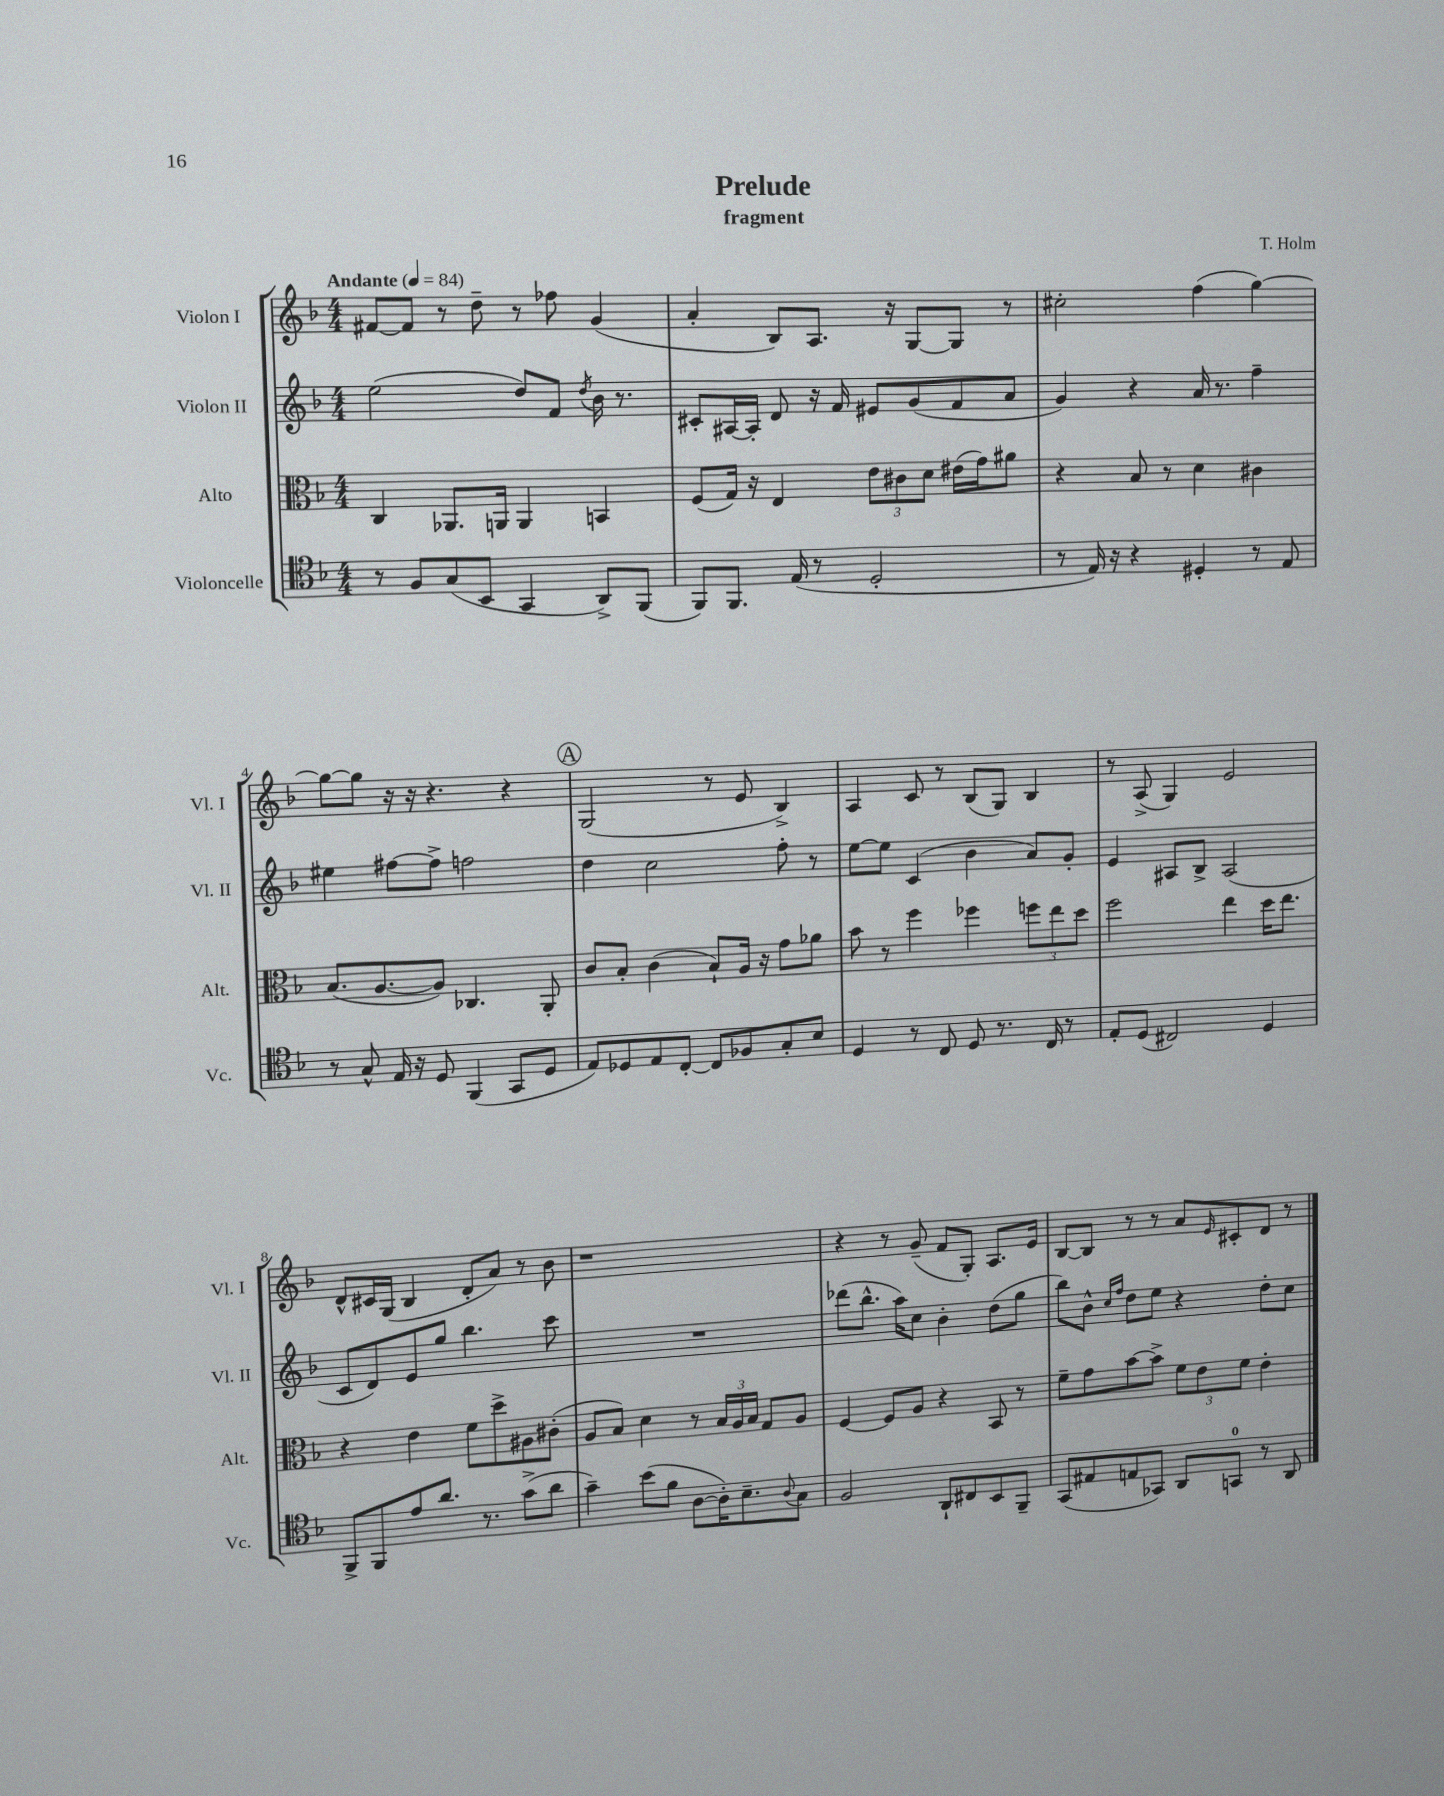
\header { title = "Prelude" composer = "T. Holm" subtitle = "fragment" }
<<
\new StaffGroup <<
\new Staff = "s0" \with { instrumentName = "Violon I" shortInstrumentName = "Vl. I" } {
    \clef treble \key f \major \numericTimeSignature \time 4/4 \tempo "Andante" 4 = 84
    fis'8~ fis'8 r8 d''8-- r8 fes''8 g'4( |
    a'4-. bes8) a8. r16 g8~ g8 r8 |
    cis''2-. f''4( g''4~) |
    g''8~ g''8 r16 r16 r4. r4 |
    \mark \markup { \circle "A" } g2( r8 e'8 bes4->) |
    a4 c'8 r8 bes8( g8) bes4 |
    r8 a8->( g4) e'2 |
    d'8-^ cis'16 g16( bes4 d'8-. a'8) r8 bes'8 |
    r1 |
    r4 r8 g'8--( f'8 g8-.) a8. e'16 |
    bes8~ bes8 r8 r8 a'8 \grace { e'16 } cis'8-. d'8 r8 \bar "|." |
}
\new Staff = "s1" \with { instrumentName = "Violon II" shortInstrumentName = "Vl. II" } {
    \clef treble \key f \major \numericTimeSignature \time 4/4
    e''2( d''8) f'8 \acciaccatura { d''8 } bes'16 r8. |
    cis'8-. ais16~ ais16-. d'8 r16 f'16 eis'8 g'8( f'8 a'8 |
    g'4) r4 a'16 r8. f''4-- |
    eis''4 fis''8~ fis''8-> f''2 |
    \mark \markup { \circle "A" } d''4 c''2 f''8-. r8 |
    e''8~ e''8 c'4( bes'4 a'8) g'8-. |
    e'4 ais8 bes8-> ais2( |
    c'8 d'8) e'8 g''8 bes''4. c'''8 |
    R1 |
    des'''8( bes''8.-^ a''16) c''8 bes'4-. d''8( g''8 |
    bes''8) bes'8-^ \grace { c''16 f''16 } d''8 e''8 r4 d''8-. c''8 \bar "|." |
}
\new Staff = "s2" \with { instrumentName = "Alto" shortInstrumentName = "Alt." } {
    \clef alto \key f \major \numericTimeSignature \time 4/4
    c4 aes,8. a,16 a,4 b,4 |
    f8( g16) r16 e4 \tuplet 3/2 { e'8 cis'8 d'8 } eis'16( g'16) ais'8 |
    r4 bes8 r8 d'4 cis'4 |
    bes8.( a8.~ a8) ces4. a,8-. |
    \mark \markup { \circle "A" } c'8 bes8-. c'4( bes8-!) a16 r16 g'8 aes'8 |
    bes'8 r8 f''4 fes''4 \tuplet 3/2 { f''8 e''8 d''8 } |
    f''2 e''4 d''16 e''8. |
    r4 e'4 f'8 d''8-> ais8 cis'8-.( |
    a8 bes8) d'4 r8 \tuplet 3/2 { bes16 a16 bes16 } g8 a8 |
    f4~ f8 a8 r4 bes,8 r8 |
    f'8-- g'8 bes'8~ bes'8-> \tuplet 3/2 { f'8 e'8 f'8 } e'4-. \bar "|." |
}
\new Staff = "s3" \with { instrumentName = "Violoncelle" shortInstrumentName = "Vc." } {
    \clef tenor \key f \major \numericTimeSignature \time 4/4
    r8 f8 g8( bes,8 g,4 a,8->) f,8( |
    f,8) f,8. e16( r8 d2-. |
    r8 e16) r16 r4 dis4-. r8 e8 |
    r8 g8-^ e16 r16 d8 f,4( g,8 d8 |
    \mark \markup { \circle "A" } e8) des8 e8 c8~-. c8 fes8 g8-. bes8 |
    d4 r8 c8 d8 r8. c16 r8 |
    e8-. d8( cis2) d4 |
    f,8-> f,8 e'8 a'8. r8. g'8->( a'8 |
    g'4--) bes'8( f'8 a8~ a16-.) bes8.-- \appoggiatura { a8 } g8 |
    f2 a,8-! cis8 bes,8 f,8-- |
    g,8( eis8 e8 ges,8) a,8 g,8-0 r8 a,8 \bar "|." |
}
>>
>>
